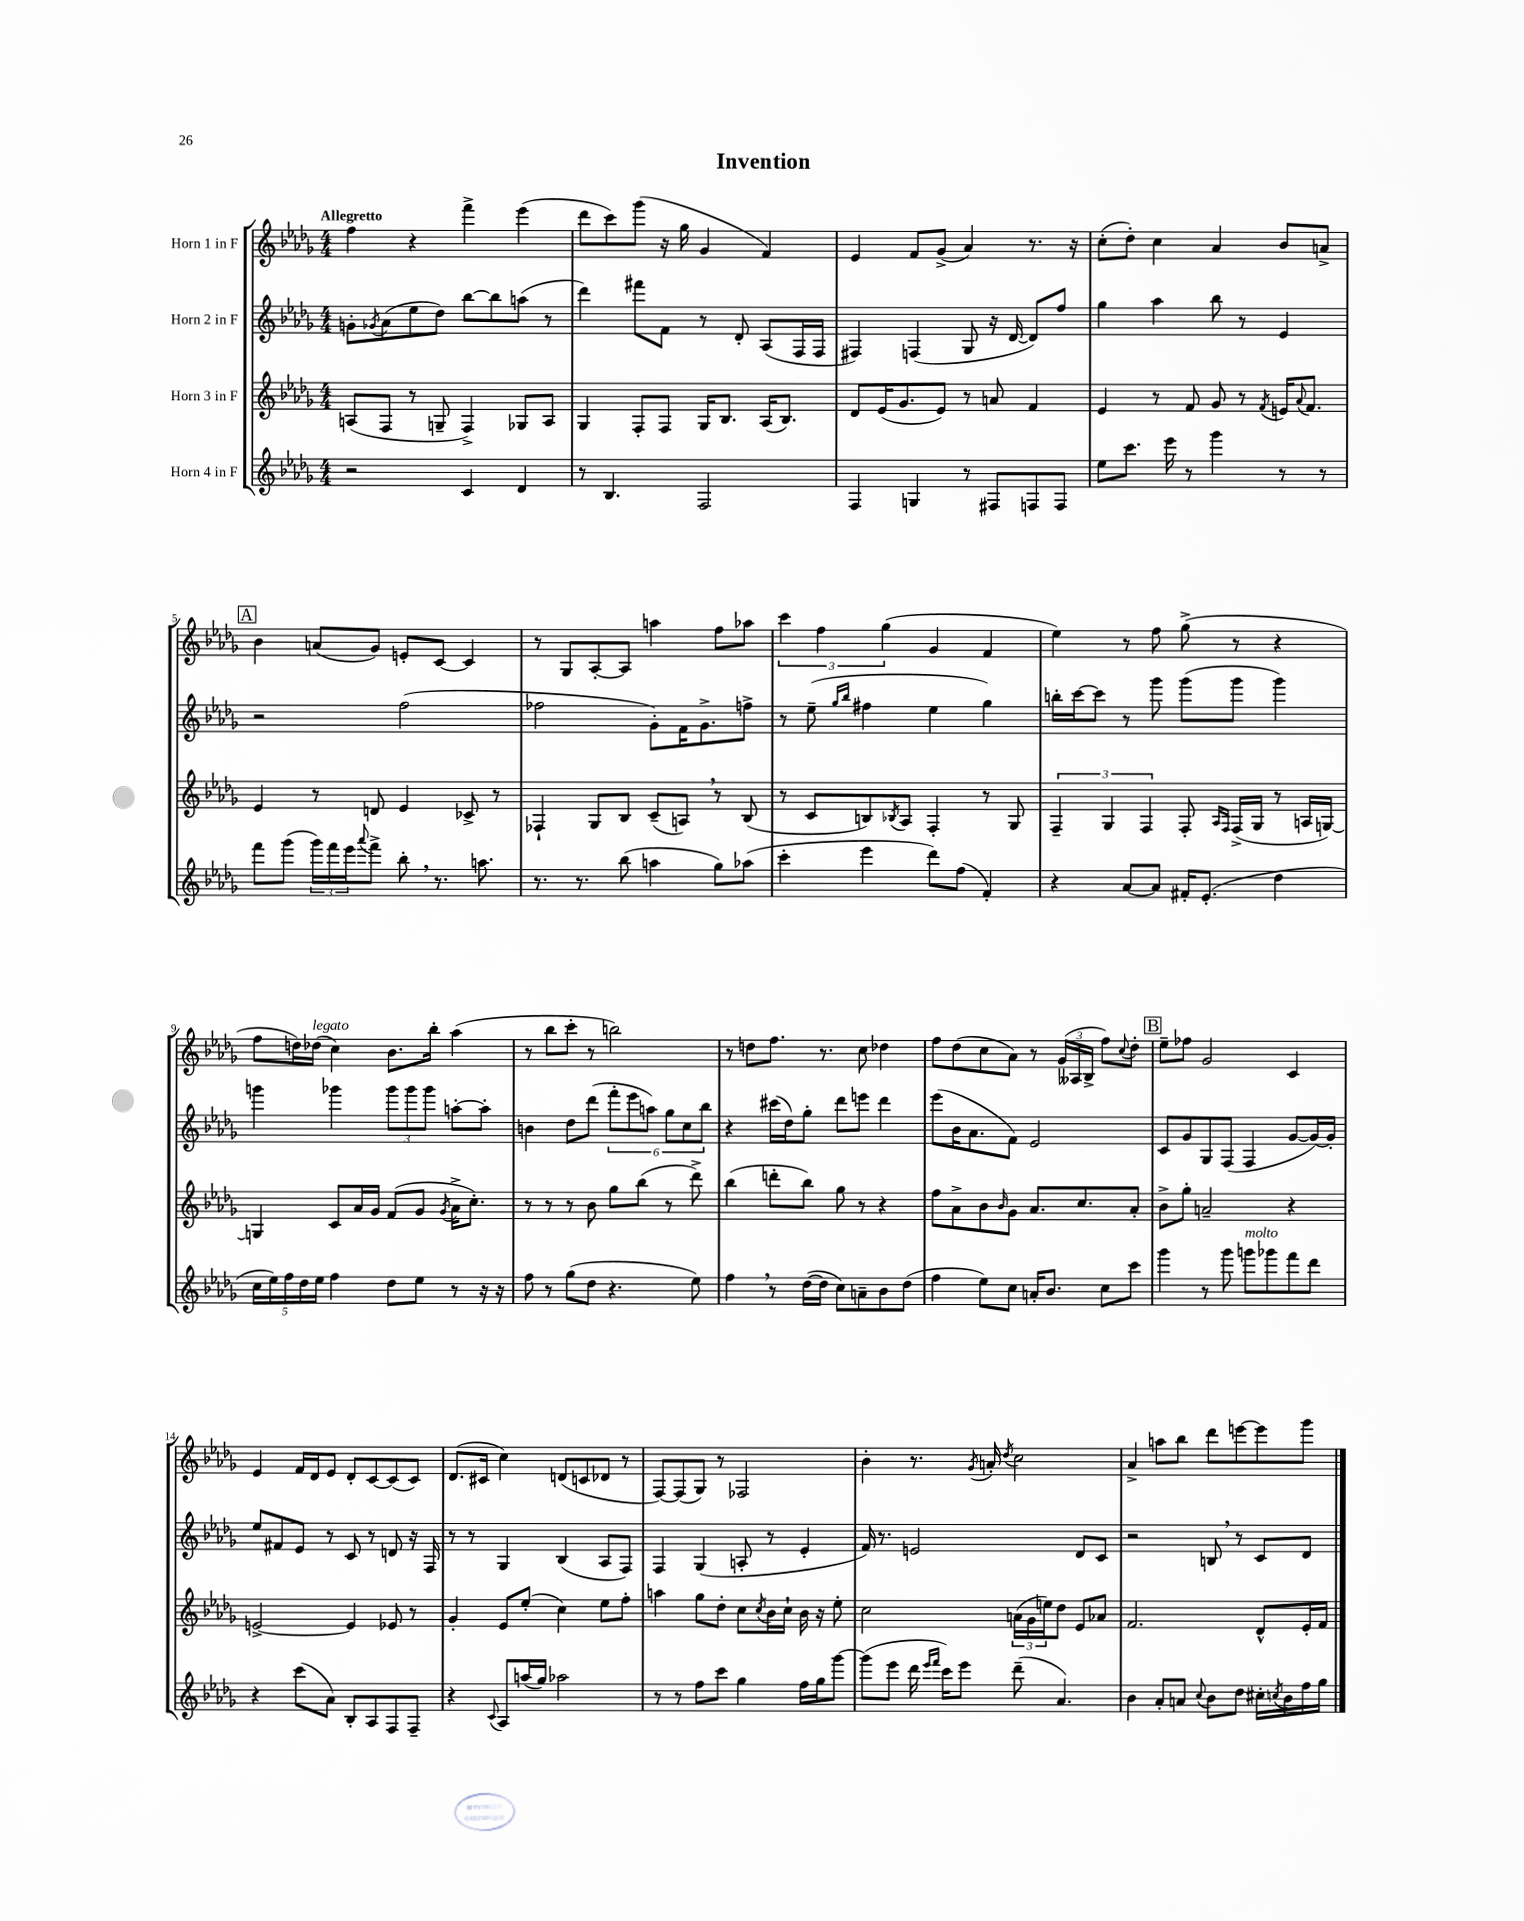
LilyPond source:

\header { title = "Invention" }
<<
\new StaffGroup <<
\new Staff = "s0" \with { instrumentName = "Horn 1 in F" } {
    \clef treble \key des \major \numericTimeSignature \time 4/4 \tempo "Allegretto"
    f''4 r4 f'''4-> ees'''4( |
    des'''8 c'''8) ges'''8( r16 ges''16 ges'4 f'4) |
    ees'4 f'8 ges'8->( aes'4) r8. r16 |
    c''8-.( des''8-.) c''4 aes'4 bes'8 a'8-> |
    \mark \markup { \box "A" } bes'4 a'8( ges'8) e'8-. c'8~ c'4 |
    r8 ges8 aes8~-. aes8 a''4 f''8 aes''8 |
    \tuplet 3/2 { c'''4 f''4 ges''4( } ges'4 f'4 |
    ees''4) r8 f''8 ges''8->( r8 r4 |
    f''8 d''16) des''16^\markup { \italic "legato" }( c''4) bes'8. bes''16-. aes''4( |
    r8 bes''8 c'''8-. r8 b''2) |
    r8 d''8 f''8. r8. c''8 des''4 |
    f''8 des''8( c''8 aes'8) r8 \tuplet 3/2 { ges'16( aeses16 bes16-> } f''8) \appoggiatura { c''8 } des''8-. |
    \mark \markup { \box "B" } ees''8-- fes''8 ges'2 c'4 |
    ees'4 f'16 des'16 ees'8 des'8-. c'8~ c'8( c'8) |
    des'8.( cis'16 c''4) d'8( c'8 des'8 r8 |
    f8~) f8( ges8) r8 fes2 |
    bes'4-. r8. \acciaccatura { ges'8 } a'16-. \acciaccatura { des''8 } c''2 |
    aes'4-> a''8 bes''8 des'''8 e'''8~ e'''8 ges'''8 \bar "|." |
}
\new Staff = "s1" \with { instrumentName = "Horn 2 in F" } {
    \clef treble \key des \major \numericTimeSignature \time 4/4
    g'8-. \acciaccatura { ges'8 } aes'8( ees''8 des''8) bes''8~ bes''8 a''8( r8 |
    des'''4) fis'''8 f'8 r8 des'8-. aes8( f16 f16 |
    fis4) f4( ges8 r16 des'16~ des'8) f''8 |
    ges''4 aes''4 bes''8 r8 ees'4 |
    \mark \markup { \box "A" } r2 f''2( |
    fes''2 ges'8-.) f'16 ges'8.-> f''8-> |
    r8 ees''8--( \grace { ges''16 bes''16 } fis''4 ees''4 ges''4) |
    b''16-. c'''16~ c'''8 r8 ges'''8 ges'''8( ges'''8 ges'''4) |
    g'''4 ges'''4 \tuplet 3/2 { ges'''8 ges'''8 ges'''8 } a''8~-. a''8-. |
    b'4 des''8 des'''8( \tuplet 6/4 { f'''8-. ees'''8 a''8) ges''8 c''8 bes''8 } |
    r4 cis'''16( des''16) ges''8-. des'''8 e'''8 des'''4 |
    ees'''8( bes'16 aes'8. f'8) ees'2 |
    \mark \markup { \box "B" } c'8 ges'8 ges8 f8( f4 ges'8~ ges'16~) ges'16-. |
    ees''8 fis'8 ees'8 r8 c'8 r8 d'8 r16 f16 |
    r8 r8 ges4 bes4( aes8 f8) |
    f4 ges4( a8-. r8 ees'4-. |
    f'16) r8. e'2 des'8 c'8 |
    r2 b8 \breathe r8 c'8 des'8 \bar "|." |
}
\new Staff = "s2" \with { instrumentName = "Horn 3 in F" } {
    \clef treble \key des \major \numericTimeSignature \time 4/4
    a8( f8 r8 g8-- f4->) ges8 a8 |
    ges4 f8-. f8 ges16 bes8. aes16( bes8.) |
    des'8 ees'16( ges'8. ees'8) r8 a'8 f'4 |
    ees'4 r8 f'8 ges'8 r8 \acciaccatura { f'8 } e'16 \appoggiatura { aes'8 } f'8. |
    \mark \markup { \box "A" } ees'4 r8 d'8 ees'4 ces'8-> r8 |
    fes4-! ges8 bes8 c'8--( a8) \breathe r8 bes8( |
    r8 c'8 b8) \acciaccatura { bes8 } aes8 f4-. r8 ges8 |
    \tuplet 3/2 { f4-- ges4 f4 } f8-. \grace { aes16 f16 } f16->( ges16 r8 a16 g16~) |
    g4 c'8 aes'16 ges'16 f'8( ges'8 \acciaccatura { ges'8 } aes'16-> c''8.-.) |
    r8 r8 r8 bes'8 ges''8 bes''8( r8 des'''8->) |
    bes''4( d'''8-. bes''8) ges''8 r8 r4 |
    f''8 aes'8-> bes'8 \grace { bes'16 } ges'8 aes'8. c''8. aes'8-. |
    \mark \markup { \box "B" } bes'8-> ges''8-. a'2-- r4 |
    e'2~-> e'4 ees'8 r8 |
    ges'4-. ees'8 ees''8-.( c''4) ees''8 f''8-. |
    a''4 ges''8 des''8-. c''8 \acciaccatura { c''8 } bes'16 c''16-! bes'16 r16 ees''8-. |
    c''2 \tuplet 3/2 { a'16( ges'16 e''16) } des''8 ees'8 aes'8 |
    f'2. des'8-^ ees'16-. f'16 \bar "|." |
}
\new Staff = "s3" \with { instrumentName = "Horn 4 in F" } {
    \clef treble \key des \major \numericTimeSignature \time 4/4
    r2 c'4 des'4 |
    r8 bes4. f2 |
    f4 g4 r8 fis8 f8 f8 |
    ees''8 c'''8. ees'''16 r8 ges'''4 r8 r8 |
    \mark \markup { \box "A" } f'''8 ges'''8( \tuplet 3/2 { ges'''16) f'''16 ees'''16 } \appoggiatura { aes'''8 } f'''8-> bes''8-. \breathe r8. a''8. |
    r8. r8. bes''8( a''4 ges''8) aes''8( |
    c'''4-. ees'''4 des'''8) f''8( f'4-.) |
    r4 aes'8~ aes'8 fis'16-. ees'8.-.( des''4 |
    \tuplet 5/4 { c''16 ees''16) f''16 des''16 ees''16 } f''4 des''8 ees''8 r8 r16 r16 |
    f''8 r8 ges''8( des''8 r4. ees''8) |
    f''4 \breathe r8 des''16~( des''16 c''8) a'8-- bes'8 des''8( |
    f''4 ees''8) c''8 a'16-. bes'8. c''8 c'''8 |
    \mark \markup { \box "B" } ges'''4 r8 ges'''8 g'''8^\markup { \italic "molto" } ges'''8 f'''8 des'''8 |
    r4 c'''8( aes'8) bes8-. aes8 f8 f8-- |
    r4 \appoggiatura { c'8 } aes8 a''16( ges''16) aes''2 |
    r8 r8 f''8 c'''8 ges''4 f''16 ges''16 ges'''8~ |
    ges'''8( ees'''8 des'''16 \grace { ees'''16 f'''16 } c'''16) ees'''8 des'''8--( aes'4.) |
    bes'4 aes'8-. a'8 \appoggiatura { c''8 } bes'8 des''8 cis''16-. \acciaccatura { c''8 } bes'16 f''16 ges''16 \bar "|." |
}
>>
>>
